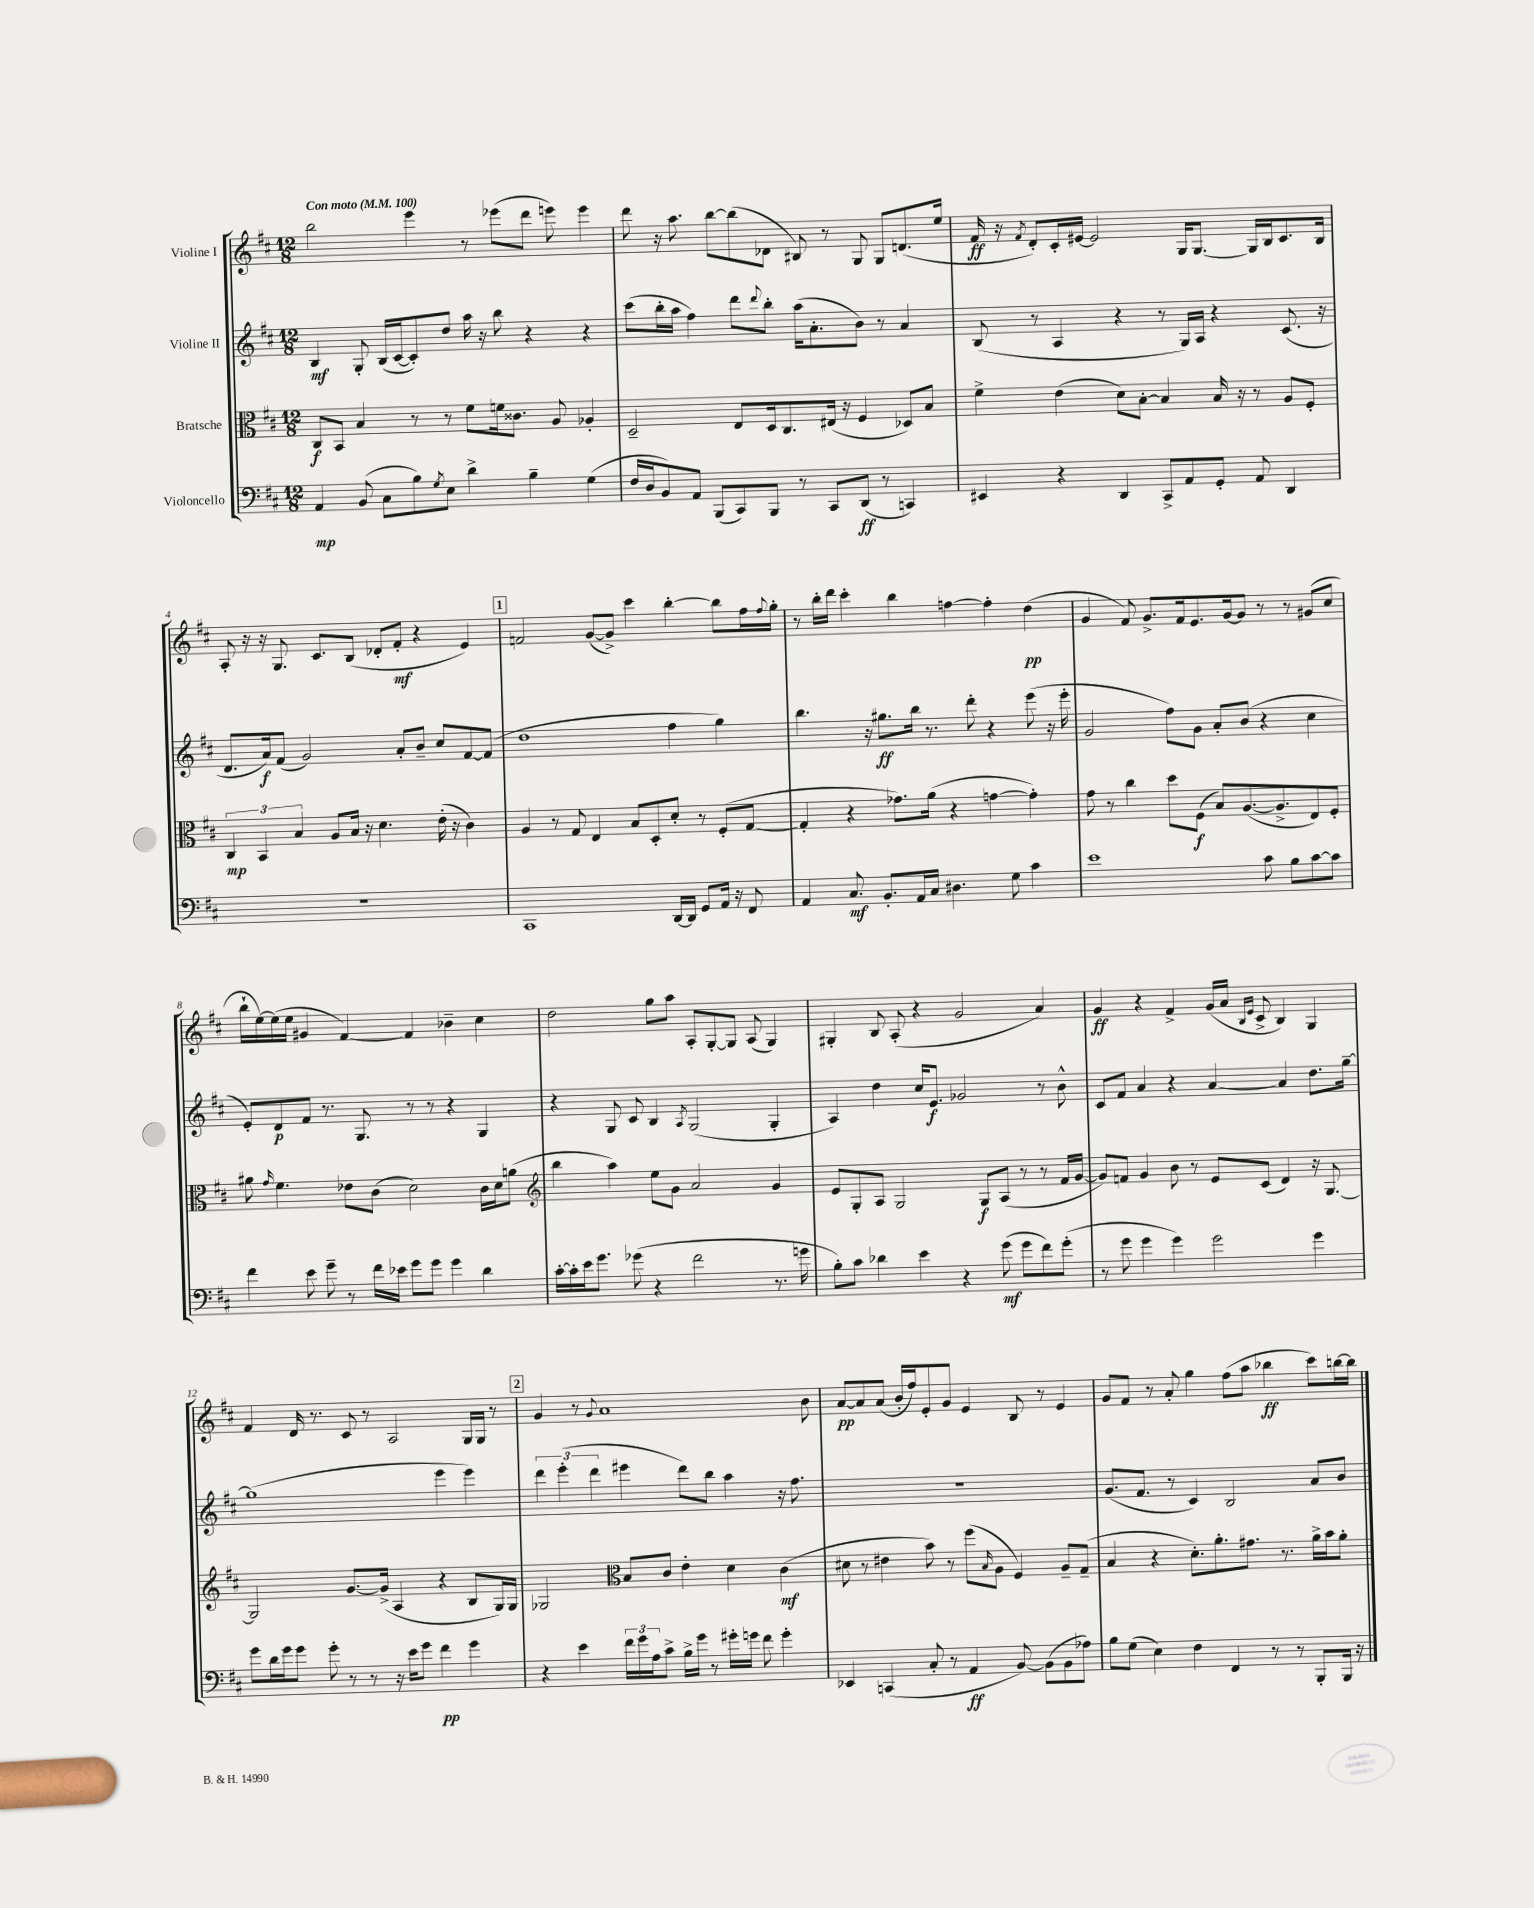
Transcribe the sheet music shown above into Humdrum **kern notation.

**kern	**kern	**kern	**kern
*staff4	*staff3	*staff2	*staff1
*clefF4	*clefC3	*clefG2	*clefG2
*k[f#c#]	*k[f#c#]	*k[f#c#]	*k[f#c#]
*M12/8	*M12/8	*M12/8	*M12/8
*MM100	*MM100	*MM100	*MM100
4AA/	8C#/L	4B/	2bb\
.	8BB/J	.	.
(8BB/	4B/	8G'/	.
8C#\L	.	(16B/LL	.
.	.	[16c#/J	.
8B\)	8r	8c#'/])	4eee\
8qG/	.	.	.
8E\J	8r	8dd/J	.
4d^\	8f#\L	16aa\	8r
.	.	16r	.
.	16f\k	8bb\	(8eee-\L
.	8.c##\J	.	.
4B~\	.	4r	8ddd\J
.	8A/	.	8eee\)
(4G\	4A-'/	4r	4eee\
=	=	=	=
16F#/LL	2D~/	(8ccc#\L	8ddd\
16D/J	.	.	.
8BB/)	.	16bb'\L	16r
.	.	16aa\JJ	8.aa\
8AA/J	.	4ff#\)	.
(8BBB/L	.	.	[8bb\L
8CC#/)	8E/L	8ddd\L	(8bb\]
.	.	8qqddd/	.
8BBB/J	16D/k	8bb'\J	8d-\J
.	8.C#/	.	.
8r	.	(16aa\LK	8B#/)
.	.	8.a'\	.
8CC#/L	(16E#/Jk	.	8r
.	16r	.	.
(8DD/J	4F#/	8b\J)	8G/
8r	.	8r	8G/L
4CC/)	8D-/L)	4a/	(8.d/
.	8B/J	.	.
.	.	.	16ee/Jk
=	=	=	=
4EE#/	4f#^\	(8B/	16f#/
.	.	.	16r
.	.	.	8qf#/
.	.	8r	8d'/L)
4r	(4e\	4A/	16c#'/L
.	.	.	[16e#/JJ
.	.	.	2e#/]
4DD/	8d\L)	4r	.
.	[8B'\J	.	.
8CC#^/L	4B/]	8r	.
8AA/	.	16G/LL)	16G/LK
.	.	16A/JJ	[8.G/J
8GG'/J	16B/	4r	.
.	16r	.	.
8AA/	8r	.	16G/]LL
.	.	.	16B/J
4DD/	8A/L	(8.c#/	8.c#/
.	8F#'/J	.	.
.	.	16r	16B/Jk
=	=	=	=
1.r	6C#/	8.d/L	8A'/
.	.	.	16r
.	6BB/	.	.
.	.	16a/k)	16r
.	.	(8f#/J	8.G/
.	6B/	.	.
.	.	2g/)	.
.	.	.	8.c#/L
.	8A/L	.	.
.	16B/Jk	.	(8B/J
.	16r	.	.
.	4.d\	.	8d-'/L
.	.	8a'/L	8f#'/J
.	.	8b~/J	4r
.	(16e'\	8cc#/L	.
.	16r	.	.
.	4c#\)	[8f#/	4e/)
.	.	(8f#/]J	.
=	=	=	=
1CC#	4A/	1dd	2f/
.	8r	.	.
.	8G/	.	.
.	4E/	.	([8g/L
.	.	.	8g^/]J)
.	8B/L	.	4ccc#\
.	8D'/	.	.
[16DD/LL	8d'/J	4ff#\	[4bb'\
16DD/]JJ	.	.	.
8GG/L	8r	.	.
16AA/Jk	(8F#'/L	4gg\)	8bb\]L
16r	.	.	.
8FF#/	[8G/J	.	16ff#\L
.	.	.	8qqff#/
.	.	.	16gg'\JJ
=	=	=	=
4AA/	4G'/]	4.bb\	8r
.	.	.	16bb'\LL
.	.	.	16ddd\JJ
8.C#/	4r	.	4ccc#'\
.	.	16r	.
8.BB'/L	.	8.gg#\L	.
.	8.g-\L)	.	4bb\
16AA/L	.	16bb\Jk	.
16C#/JJ	(16a\Jk	8.r	.
4.D#\	4r	.	[4ff\
.	.	8ddd'\	.
.	[4g\	4r	4ff'\]
8G\	.	.	.
4c#\	4g'\])	(8eee\	(4dd\
.	.	16r	.
.	.	16eee'\	.
=	=	=	=
1e	8g\	2g/	4g/
.	8r	.	.
.	4cc#\	.	8f#/)
.	.	.	8.g^/L
.	8dd\L	8ff#\L)	.
.	.	.	16f#/k
.	(8F#\J	8g\J	8.e/
.	8B/L)	8a'/L	.
.	.	.	[16g/k
.	([8.A/	(8b/J	8g/]J
8c#\	.	4r	8r
.	8.A^/]	.	.
8B\L	.	.	8r
[8c#\	8E/)	4cc#\	(8g#/L
8c#\]J	8F#'/J	.	8cc#/J
=	=	=	=
4f#\	8a#\	8e'/L)	16bb`\LL
.	.	.	[16ee\)
.	16qqg/	.	.
.	4.f#\	8d/	(16ee\]
.	.	.	16ee\JJ
8e\	.	8f#/J	4g#/
8g~\	.	8.r	.
8r	8e-\L	.	[4f#/)
.	.	8.G/	.
16f#\LL	(8c#\J	.	.
16e-\JJ	.	.	.
8g\L	2d\)	8r	4f#/]
8g\J	.	8r	.
4g\	.	4r	4b-~\
4d\	16c#\LL	4G/	4cc#\
.	16d\J	.	.
.	(8a\J	.	.
=	=	=	=
*	*clefG2	*	*
[16c#'\LL	4bb\	4r	2dd\
16c#'\]	.	.	.
16e\J	.	.	.
8.g\J	.	.	.
.	4aa\)	8G/	.
(8g-\	.	8c#/	.
4r	8ee\L	4B/	8gg\L
.	8g\J	.	8aa\J
.	.	8qA/	.
2f#\	2a/	(2G/	8A'/L
.	.	.	[8G'/
.	.	.	8G/]J
.	.	.	(8A/
8.r	4g/	4G'/	4G/)
16g\	.	.	.
=	=	=	=
8B'\L)	8e/L	4A/)	4G#'/
8c#\J	8G'/	.	.
4d-\	8A/J	4dd\	8B/
.	2G/	.	(8A'/
4e\	.	16cc#/LK	4r
.	.	8.e/J	.
4r	.	2g-/	2g/
.	8G/L	.	.
(8g\	(8A/J	.	.
8g\L	8r	.	.
8f#\)	8r	8r	4a/)
(8g'\J	16f#/LL	8b^^\	.
.	[16g/JJ	.	.
=	=	=	=
8r	8g/]L)	8c#/L	4g/
8g\	8f/J	8f#/J	.
4g\	4g/	4a/	4r
4g\)	8b\	4r	4f#^/
.	8r	.	.
2g\	8e/L	[4a/	(16g/LL
.	.	.	16a/JJ
.	.	.	16qqB/LL
.	.	.	16qqe/JJ
.	(8c#/J	.	8c#^/
.	4d/)	4a/]	4B/)
4g\	16r	8.dd\L	4G/
.	[8.G/	.	.
.	.	[16gg~\Jk	.
=	=	=	=
8g\L	2G/]	(1gg]	4f#/
16d\L	.	.	.
16g\J	.	.	.
8g\J	.	.	16d/
.	.	.	8.r
8g'\	.	.	.
8r	[8.g/L	.	8c#/
8r	.	.	8r
.	(16g^/]Jk	.	.
16r	4A/	.	2A/
16e\LK	.	.	.
8g\J	.	.	.
4f#\	4r	4eee\	.
4g\	8B/L	4eee\)	16G/LL
.	.	.	16G/JJ
.	16G/L)	.	8r
.	16G/JJ	.	.
=	=	=	=
4r	2G-/	6ddd\	4g/
.	.	(6eee'\	.
4e\	.	.	8r
.	.	6ddd\	.
.	.	.	8qqg/
.	.	.	1a
*	*clefC3	*	*
24f#\LL	8B/L	4eee#\	.
24g\	.	.	.
24A\J	.	.	.
8c#^\J	8c#/J	.	.
16B^\LL	4e'\	8ddd\L)	.
16g\JJ	.	.	.
8r	.	8bb\J	.
16g#'\LL	4d\	4aa\	.
16g\JJ	.	.	.
8f#\	.	.	.
4g'\	(4c#\	16r	.
.	.	8.ff#\	.
.	.	.	8b\
=	=	=	=
4EE-/	8d#\	1.r	[8a/L
.	8r	.	8a/]
(4CC/	4e#\	.	(8a/J
.	.	.	16b'/LL
.	.	.	16ff#/J)
8C#'/	8b\)	.	8e'/
8r	8r	.	8g/J
4AA/	(8ff#\L	.	4e/
.	16qqB/	.	.
.	8A\J	.	.
[8BB/)	4F#/)	.	8B/
(8BB\]L	.	.	8r
8BB\	8A~/L	.	4e/
8A-\J)	(8G~/J	.	.
=	=	=	=
8B\L	4B/	(8.g/L	8g/L
(8G\J	.	.	8f#/J
.	.	8.f#/J	.
4E\)	4r	.	8r
.	.	8r	8a'/
4F#\	8.d'\L)	4c#/)	4gg\
.	8.a'\	.	.
4FF#/	.	2B/	(8ff#\L
.	8.g#\J	.	8aa\J
8r	.	.	4bb-\
.	8.r	.	.
8r	.	.	.
8BBB'/L	16a^\LL	8a/L	8ccc#\L)
.	16b\J	.	.
16BBB/Jk	8a'\J	8b/J	[16bb\L
16r	.	.	16bb\]JJ
==	==	==	==
*-	*-	*-	*-
